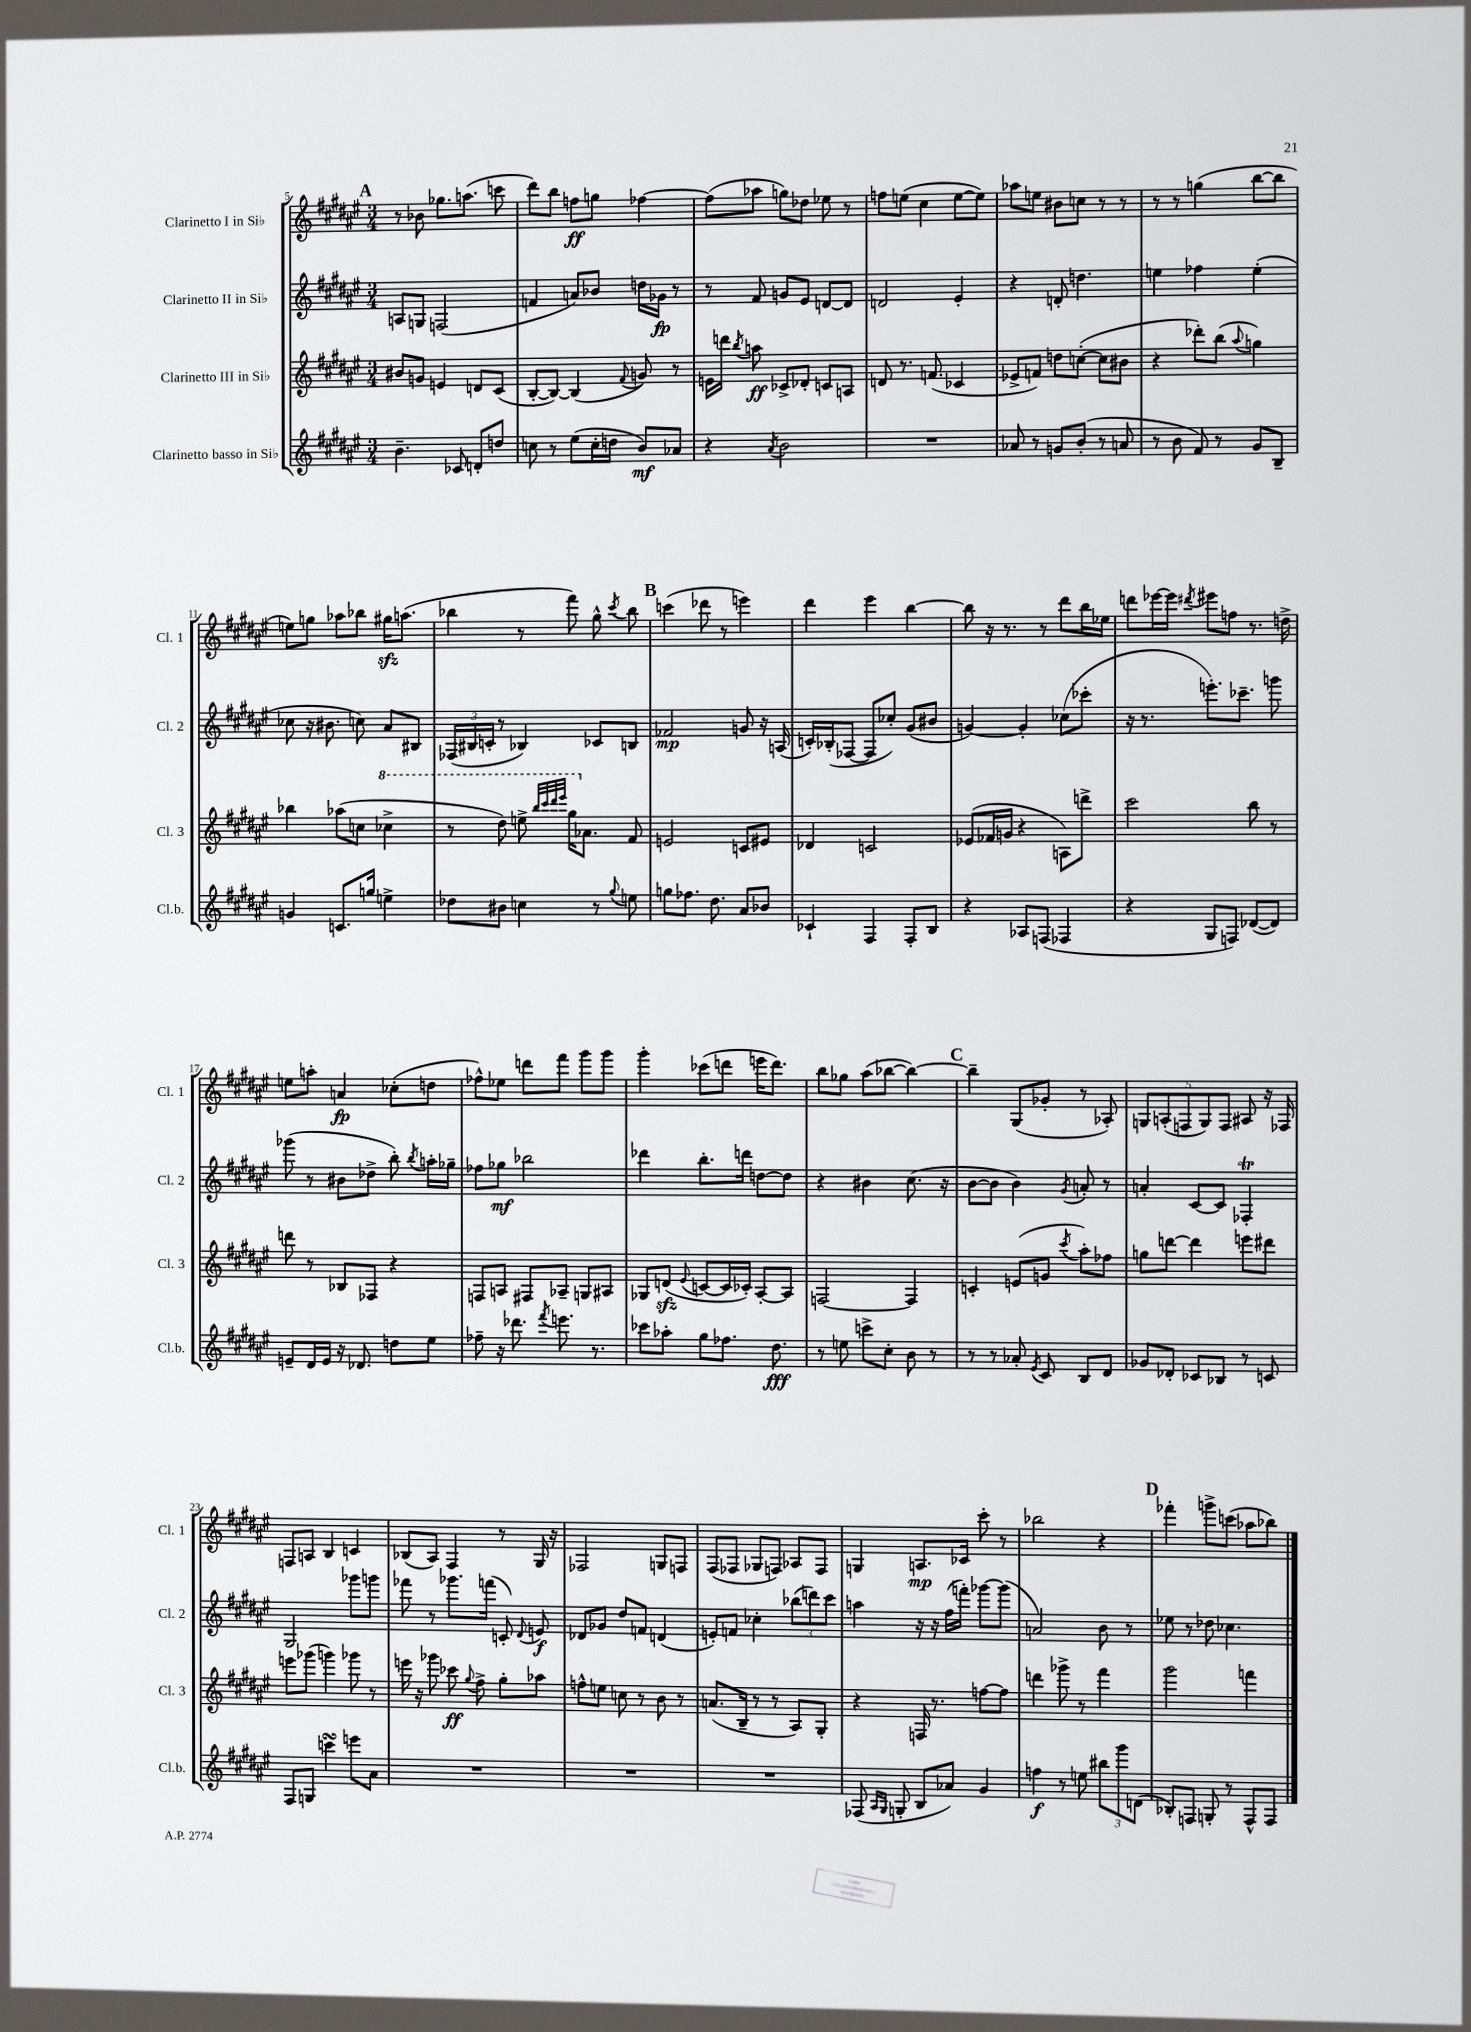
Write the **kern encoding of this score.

**kern	**kern	**kern	**kern
*staff4	*staff3	*staff2	*staff1
*clefG2	*clefG2	*clefG2	*clefG2
*k[f#c#g#d#a#e#]	*k[f#c#g#d#a#e#]	*k[f#c#g#d#a#e#]	*k[f#c#g#d#a#e#]
*M3/4	*M3/4	*M3/4	*M3/4
4.b~	8b#	8A	8r
.	8g	8G	8b-
.	4e	(2F	8.gg-
8c-	.	.	.
.	.	.	(8.aa
8d'	8d	.	.
8dd	(8c#	.	8ccc
=	=	=	=
8cc	[8B'	4f	8ddd#)
8r	8B_)	.	8bb
(8ee#	(4B]	8a)	8ff
16cc'	.	8b-	8gg
16dd	.	.	.
.	8qqf#	.	.
8b)	8g)	16dd	[4ff-
.	.	16g-	.
8a-	8r	8r	.
=	=	=	=
4r	16e	8r	(8ff-]
.	16ddd	.	.
.	8qbb	.	.
.	8aa	8f#	8aa-
8qa#	.	.	.
2b	8c-^	8g	8gg)
.	8d-'	8e#	8dd-
.	8c	[8d	8ee-
.	8A	8d]	8r
=	=	=	=
2.r	8d	2d	8ff
.	8.r	.	(8ee
.	.	.	4cc#
.	(8.f	.	.
.	4c-	4e#'	[8ee
.	.	.	8ee])
=	=	=	=
8a-	8e-^	4r	8aa-
8r	8f)	.	8ee
8g	8dd	8d'	8b#
(8b'	([8cc'	4.dd	8cc
8r	8cc]	.	8r
8a	8b#	.	8r
=	=	=	=
8r	4r	4ee	8r
8b	.	.	8r
8f#)	8ddd-')	4ff-	(4gg
8r	(8bb	.	.
.	8qqaa#	.	.
8g#	4gg)	(4ee'	[8bb
8B~	.	.	8bb]
=	=	=	=
4g	4bb-	8cc-	8ee)
.	.	16r	8gg
.	.	8.b#	.
8.c	(8aa-	.	8aa-
.	8cc	8cc)	8bb-
16gg	.	.	.
4ee^	4ccc-^	8a#	16gg#
.	.	.	(8.aa
.	.	8B#	.
=	=	=	=
8dd-	8r	(24F-	4bb-
.	.	24B#	.
.	.	24c'	.
8b#	8ddd#)	8r	.
4cc	8eee^	4B-)	8r
.	32qqbbb	.	.
.	32qqcccc#	.	.
.	32qqdddd#	.	.
.	32qqeeee#	.	.
.	16ggg#	.	8fff#)
.	8.a-	.	.
8r	.	8c-	8gg#^^
8qqgg#	.	.	8qccc#
8ee	8f#	8B	8bb-
=	=	=	=
8gg	2e	2f-	(4ccc
8.ff-	.	.	.
.	.	.	8ddd-
8.dd#	.	.	.
.	.	.	8r
8a#	8c	8g	4eee)
8b-	8e#	16r	.
.	.	(16A	.
=	=	=	=
4c-`	4d-	16c')	4ddd#
.	.	(16B-'	.
.	.	[8F-	.
4F#	2c	8F-]	4eee#
.	.	8cc-')	.
8F#'	.	(8g#	[4bb
8B	.	8b#	.
=	=	=	=
4r	(8e-	[4g)	8bb]
.	16f-	.	16r
.	16g	.	8.r
8A-	4r	4g']	.
(8F	.	.	8r
4F-	8A)	(8cc-	8ddd#
.	8ddd^	8ccc-'	16bb
.	.	.	16ee-
=	=	=	=
4r	2ccc#	16r	8ddd
.	.	8.r	.
.	.	.	[16eee-
.	.	.	16eee-]
.	.	.	8qddd#
8G#	.	8.eee')	8eee#
8F)	.	.	8ff
.	.	8.ccc-~	.
([8d-	8bb	.	8.r
8d-])	8r	8ggg	.
.	.	.	16dd^
=	=	=	=
8e~	8ddd	(8ggg-	8ee
16d#	8r	8r	8aa'
16e	.	.	.
16r	8B-	8b#	4a
8.d-	.	.	.
.	8F-	8dd-^	.
8dd	4r	8bb')	(8cc-'
.	.	8qbb	.
8ee#	.	16aa'	8dd
.	.	16gg-~	.
=	=	=	=
8ff-~	8F	8ff-	8ff-^^)
16r	8A	8gg-	8ee-
8.ddd-	.	.	.
.	8F#	2bb-	8ddd
8qfff#	.	.	.
8.eee	8A-~	.	8fff#
.	8G	.	8ggg#
8.r	.	.	.
.	8A#	.	8ggg#
=	=	=	=
8ccc-	8G-	4ddd-	4ggg#'
8aa-'	(8d	.	.
.	8qqe#	.	.
8gg#	[8c	8.bb'	(8ccc-
8.ff-	16c]	.	8ddd
.	16c-')	16ddd	.
.	[8A#'	[8dd	16eee
8.dd#	.	.	8.ddd)
.	8A#]	8dd]	.
=	=	=	=
8r	[2F	4r	8bb
8ee	.	.	8gg-
8ccc^	.	4b#	(8aa#
8cc#'	.	.	[8bb-
8b	4F]	(8.cc#	4bb-_)
8r	.	.	.
.	.	16r	.
=	=	=	=
8r	4c'	[8b	4bb-~]
8r	.	8b]	.
8a-'	(8e	4b)	(8G#
8qe#	.	.	.
8c#	8g	.	8g-'
.	8qccc#	8qg#	.
8B	8aa#')	8a'	8r
8d#	8ff-	8r	8A-')
=	=	=	=
8g-	8gg	4a'	10G
.	.	.	(10A'
8d-'	[8ddd	.	.
.	.	.	10F
8c-	4ddd]	[8c#	.
.	.	.	10G)
8B-	.	8c#]	.
.	.	.	10F
8r	8eee	4F-'	8A#
8c	8ddd#	.	16r
.	.	.	16F-
=	=	=	=
8F#	8eee	2G#	8F
8G	(8ggg-	.	8A
4ccc	4ggg)	.	4B
8eee	8ggg-	8ggg-	4c
8a#	8r	8ggg	.
=	=	=	=
2.r	16eee	8fff-	(8B-
.	16r	.	.
.	8ggg-	8r	8A#)
.	8ccc-	8.ggg-	4F#
.	8qqgg#	.	.
.	8ff#^	.	.
.	.	(16fff	.
.	8gg#'	8c')	8r
.	.	8qqd#	.
.	8aa-	8e	16G#
.	.	.	16r
=	=	=	=
2.r	8ff^^	8d-	2F-
.	8ee	8g-	.
.	8cc	8dd#	.
.	8r	8f	.
.	8b	(4d	8G
.	8r	.	8F
=	=	=	=
2.r	(8.a	8e')	(8F#
.	.	8f	8F-
.	16B~	.	.
.	8r	4cc-'	8G-
.	8r	.	8F)
.	8A#)	(12bb-	8A-
.	.	12ddd)	.
.	8G#'	.	8F
.	.	12ccc#	.
=	=	=	=
(8F-	4r	4aa	4G
16qqA#	.	.	.
16qqG#	.	.	.
8G'	.	.	.
8B	16F	16r	8.A
.	8.r	16r	.
8a-)	.	(16ff#	.
.	.	16fff')	16c-
4g#	[8ff	[8ggg-	8ccc#'
.	8ff]	(8ggg-]	8r
=	=	=	=
4ff	4ddd	2a)	2bb-
8r	8ggg-^	.	.
8ee	8r	.	.
12bb#	4fff#	8b	4r
12ggg#	.	.	.
.	.	8r	.
(12d	.	.	.
=	=	=	=
8B-')	2ggg#	8ee-	4fff-'
8F	.	8r	.
8G'	.	8dd-	8ggg^
8r	.	4.cc-	(8ccc
8F^^	4fff	.	8aa-
8F	.	.	8bb-)
==	==	==	==
*-	*-	*-	*-
